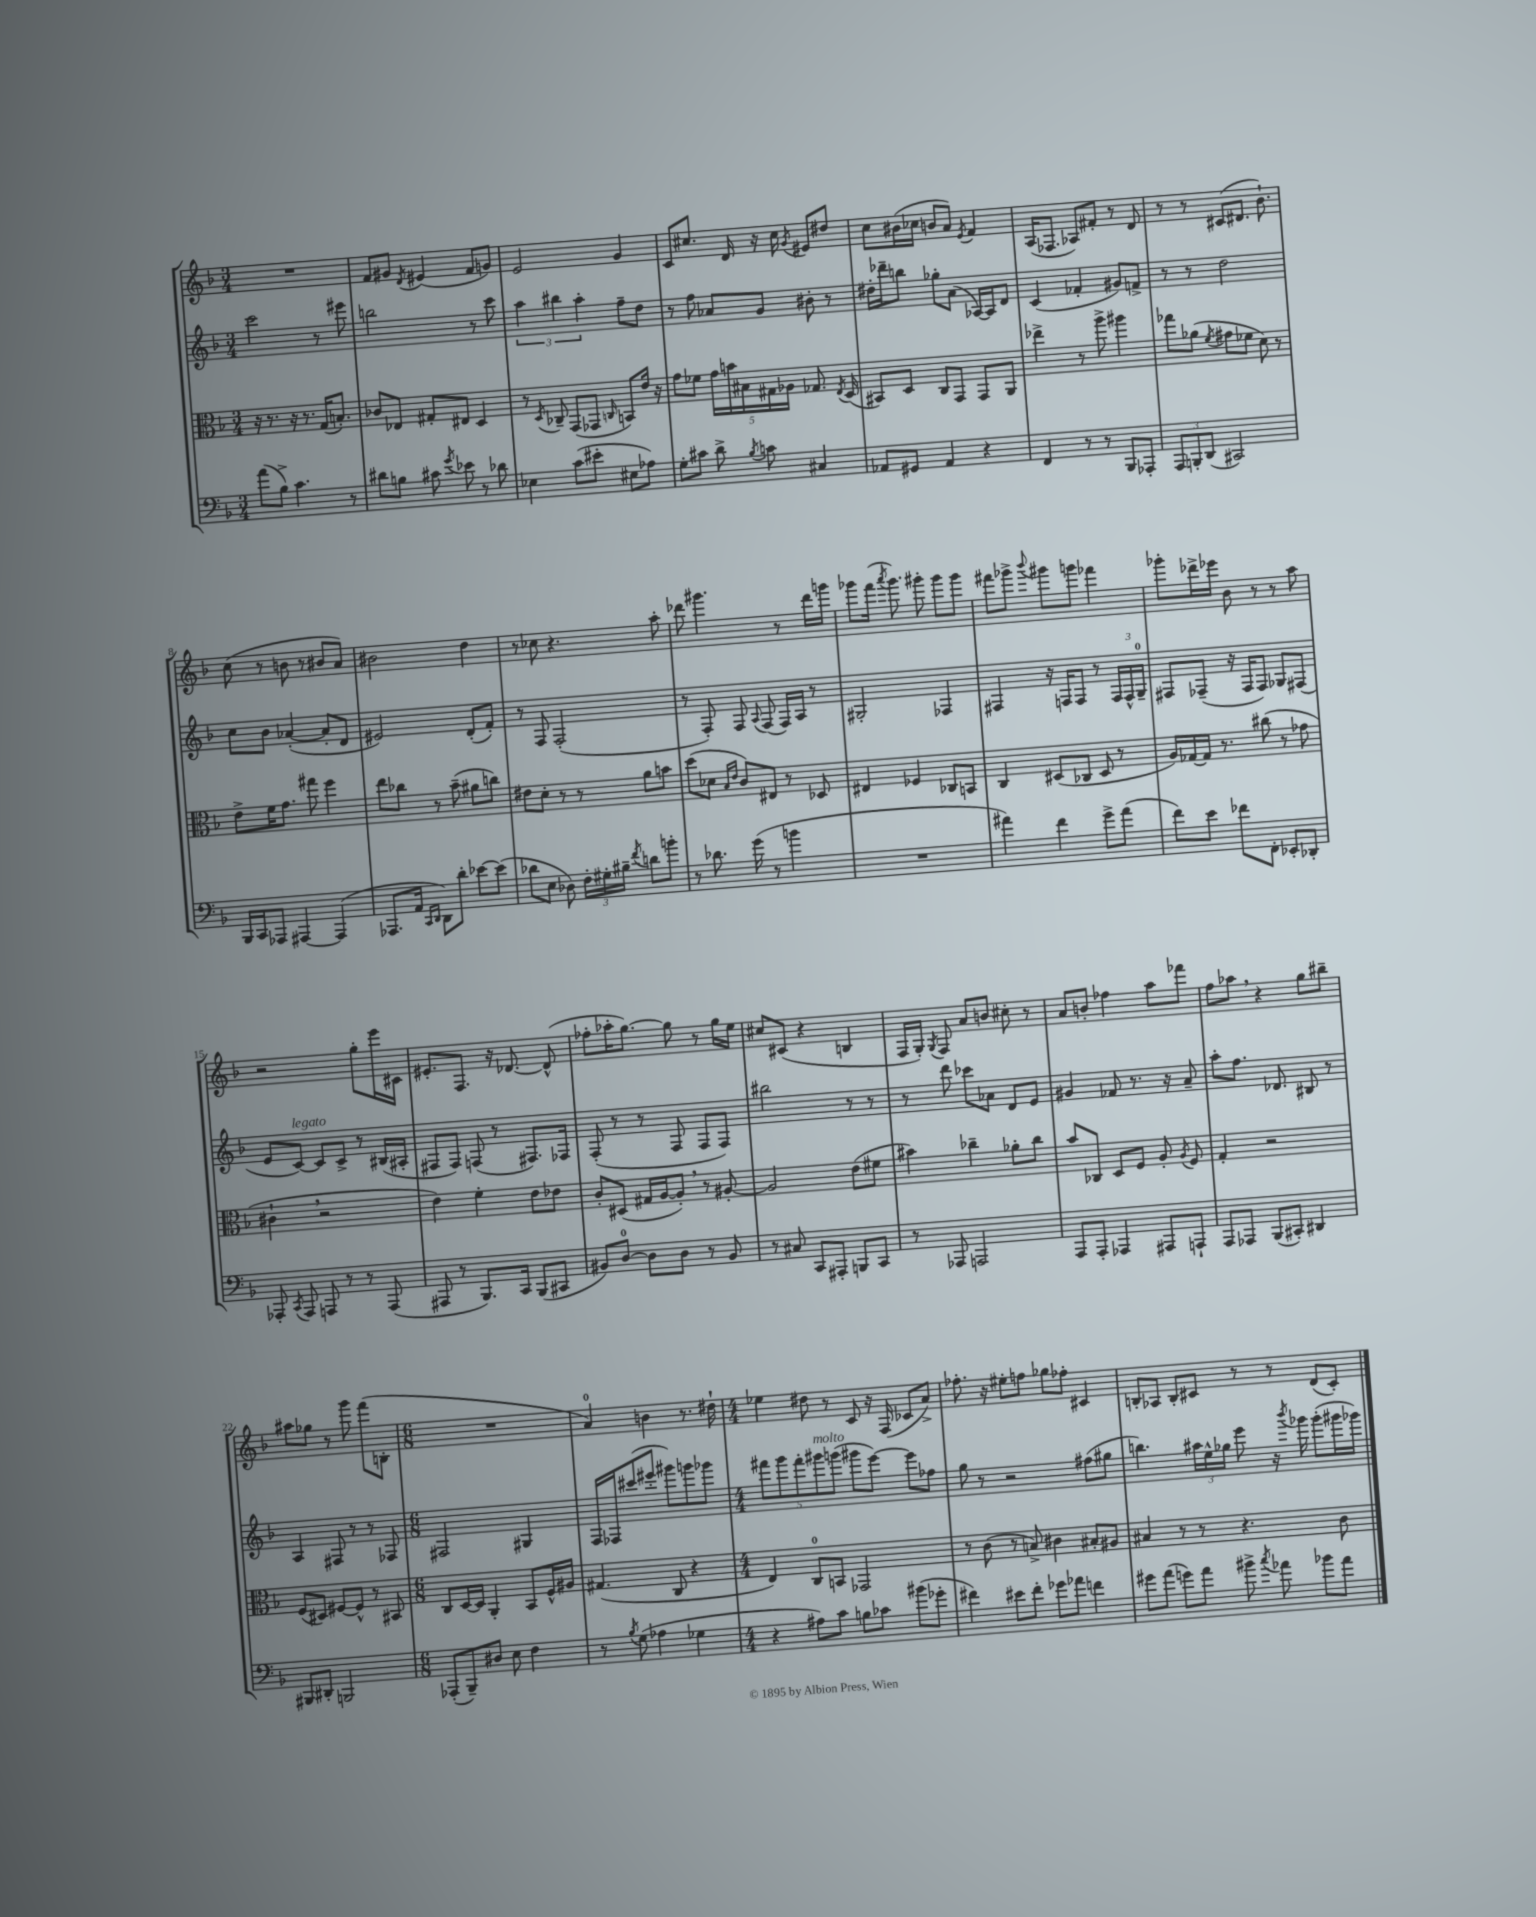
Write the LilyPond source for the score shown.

<<
\new StaffGroup <<
\new Staff = "s0" {
    \clef treble \key f \major \numericTimeSignature \time 3/4
    \autoBeamOff R2. |
    f'8[ gis'8] \acciaccatura { d'8 } eis'4( f'8[ g'8]) |
    e'2 g'4 |
    c'8[ cis''8.] d'16 r16 cis''16 \acciaccatura { g'8 } eis'8[ dis''8] |
    c''8[ bis'16( ces''16] b'8[ a'8]) \acciaccatura { e'8 } f'4 |
    a16[( fes8.] aes8[) fis'8]-. r8 d'8 |
    r8 r8 cis'8[( dis'8.] bes'8.-!) |
    c''8( r8 b'8 r8 bis'8[ a'8]) |
    bis'2 d''4 |
    r8 ces''8 r4. a''8-. |
    des'''8 gis'''4. r8 des'''16[ g'''16] |
    ges'''8[ f'''16]( \acciaccatura { a'''8 } ges'''8.) gis'''8-. gis'''8[ gis'''8] |
    fis'''8[ ges'''8]-> \appoggiatura { bes'''8 } gis'''8[ g'''8] fes'''4 |
    ges'''8[-. des'''16-> ees'''16] bes'8 r8 r8 a''8 |
    r2 g''8[-. e'''16 cis'16] |
    eis'8.[-. f8.] r16 des'8.~ des'8-^( |
    fes''8[-. aes''16-. g''8.]~) g''8 r8 g''16[ e''16] |
    cis''8[ cis'8]( r4 b4 |
    f16[ g16]-.) \acciaccatura { g8 } f8 a'8[ b'8] cis''8-. r8 |
    a'8[ b'8]-. fes''4 a''8[ fes'''8] |
    f''8[ aes''8] \breathe r4 g''8[ bis''8]-- |
    ais''8[ ges''8] r8 g'''8 f'''8[( b8]-. |
    \numericTimeSignature \time 6/8 R2. |
    a'4-0) b'4 r8. dis''16-! |
    \numericTimeSignature \time 4/4 ees''4 dis''8 r8 c'8 r16 f16( ces'8[ a'8]->) |
    fes''8.-. r16 eis''8[-. f''8] ges''8[ fes''8]-. cis'4 |
    b8[-. aes8] b8[-. cis'8] r8 r8 d'8[( cis'8]-.) \bar "|." |
}
\new Staff = "s1" {
    \clef treble \key f \major \numericTimeSignature \time 3/4
    \autoBeamOff c'''2 r8 eis'''8 |
    b''2 r8 c'''8 |
    \tuplet 3/2 { a''4 bis''4 a''4-. } f''8[-- d''8] |
    r8 f''8 aes'8[ g'8] bis'8-. r8 |
    dis''16[-. des'''16-- b''8] ges''8[-. a'8]( aes16[~) aes16 d'8] |
    c'4( fes'4-. gis'8[) f'8]-> |
    r8 r8 d''2 |
    c''8[ bes'8] aes'4~-.( aes'8[-. d'8] |
    eis'2) d'8[-.( f'8]-.) |
    r8 f8 f2-.( |
    r8 f8-.) f8 \appoggiatura { a8 } f8( f16[) a16] r8 |
    gis2-. fes4 |
    fis4 r16 f16[ f8] r8 \tuplet 3/2 { f16[ f16-^ g16]-0-- } |
    fis8[ fes8]--( r16 fes16[ fes8]) ges8[ fis8]( |
    e'8[ c'8]~^\markup { \italic "legato" }) c'8[ c'8]-> r8 bis16[( ais16]-. |
    fis8[ fis8]) f8( r8 fis8.[) fes16] |
    f8-.( r8 r8 f8 f8[ f8]) |
    bis''2 r8 r8 |
    r8 d'''8 ces'''8[ aes'8] d'8[ e'8] |
    gis'4 fes'8 r8. r16 a'8-- |
    a''8[-. f''8.] des'8. bis8 r8 |
    a4 fis8 r8 r8 fes8 |
    \numericTimeSignature \time 6/8 fis2 gis4 |
    f16[ fes16 cis'''8( eis'''8]-. gis'''8[) g'''8 ges'''8] |
    \numericTimeSignature \time 4/4 \tuplet 5/4 { fis'''8[ g'''8 fis'''8-. gis'''8^\markup { \italic "molto" } g'''8]( } gis'''8[ e'''8]~) e'''8[ fes''8] |
    g''8 r8 r2 fis''8[( gis''8] |
    b''4.) \tuplet 3/2 { ais''16[ e''16-^ ges''16] } e'''8 r16 \acciaccatura { bes'''8 } ges'''16 ges'''8[-.( gis'''16 ges'''16]) \bar "|." |
}
\new Staff = "s2" {
    \clef alto \key f \major \numericTimeSignature \time 3/4
    \autoBeamOff r16 r8. r16 r8. g16[( b8.]-.) |
    ces'8[ ees8] gis8[-. eis8] d4 |
    r8 \acciaccatura { d8 } ces8-- g,8[( ges,8] \grace { c16 } b,8[) e'16] r16 |
    g'8[ fes'8] \tuplet 5/4 { g'16[ b'16 bis16 gis16 aes16] } ges8. \acciaccatura { e8 } d16( |
    bis,8[) d8] c8[ g,8] g,8[ a,8] |
    ees''4-> r8 a''8-> ais''4 |
    ges''8[ aes'8]( \acciaccatura { f'8 } gis'8[ fes'8] d'8) r8 |
    e'8[-> f'16 g'8.] gis''8 f''4 |
    e''8[ ces''8] r8 bes'8--( ais'8[ c''8]) |
    eis'8[ d'8]-. r8 r8 a'8[ b'8] |
    d''8[( des'8] \grace { bes16[ e'16] } c'8[) eis8] r8 des8 |
    eis4 fes4 ces8[ b,8] |
    c4 dis8[( ces8] dis8 r8 |
    a16[) ges16~ ges16] r8. cis''8( r8 ges'8 |
    cis'4-! \breathe r2 |
    e'4) f'4-. e'8[ ees'8] |
    c'8[-. dis8]( gis16[ a16~ a8]-.) \breathe r8 ais8~-. |
    ais2 e'8[( fis'8] |
    bis'4) ces''4-- aes'8[-. ces''8] |
    bes'8[ ces8] d8[ f8] a8-. \acciaccatura { a8 } f8 |
    g4-. r2 |
    f8[( dis8]) fis8[~ fis8]-^ r8 bis,8 |
    \numericTimeSignature \time 6/8 c8[ d16~ d16] a,4-. bes,8[ f16-^ ais16] |
    gis4.( c8 r4 |
    \numericTimeSignature \time 4/4 e4) c8[-0 b,8] ges,2 |
    r8 c'8( r8 b8->) cis'4 bis8[-. ais8] |
    bis4 r8 r8 r4. c'8 \bar "|." |
}
\new Staff = "s3" {
    \clef bass \key f \major \numericTimeSignature \time 3/4
    \autoBeamOff a'8[( bes8]->) c'4. r8 |
    dis'8[ b8] cis'8 \acciaccatura { g'8 } ees'8 r8 des'8 |
    ees4 c'8[( eis'8]-. eis8[ aes8]) |
    g8[-. cis'8] d'8-> \acciaccatura { bes8 } c'8 cis4 |
    aes,8[ gis,8] aes,4 r4 |
    f,4 r8 r8 bes,,8[ aes,,8]-. |
    \tuplet 3/2 { a,,8[ b,,8-. d,8]( } cis,2) |
    bes,,16[ c,16 aes,,8] ais,,4~ ais,,4( |
    aes,,8.[ a,16] \grace { c,16[ d,16] } d,8[) d'8]-. ees'8[~ ees'8]( |
    des'8[ e8] des8) \tuplet 3/2 { f16[-. gis16-. bis16]-- } \acciaccatura { f'8 } d'8[ b'8]-. |
    r8 des'8. g'16( r8 b'4 |
    R2. |
    ais'4) f'4 g'8[-> ais'8]( |
    f'8[) e'8] fes'8[ f,8]-. ees,8[-. des,8]-. |
    aes,,8-. \acciaccatura { c,8 } aes,,8 a,,8 r8 r8 a,,8( |
    ais,,8 r8 bes,,8.[) c,16] bes,,8[( cis,8] |
    bis,8[) d8]-0~ d8[ d8] r8 bis,8 |
    r8 cis8 c,8[ ais,,8]-. b,,8[ c,8] |
    r8 aes,,8 a,,2 |
    a,,8[ a,,8]-. aes,,4 ais,,8[ a,,8]-! |
    a,,8[ aes,,8] bes,,8[( cis,8]-.) dis,4 |
    bis,,8[ dis,8]-. b,,2 |
    \numericTimeSignature \time 6/8 aes,,8[-.( bes,,8--) dis8] e8 f4 |
    r8 \acciaccatura { bes8 } g8( aes4 ges4 |
    \numericTimeSignature \time 4/4 r4 ais8[) c'8] b8[ ces'8] bis'8[( ges'8]-. |
    fis'4) eis'8[ fis'8]-. ges'8[ aes'8] f'4 |
    gis'8[ a'8]( g'8[) a'8] bis'8-> \acciaccatura { c''8 } aes'8 bes'8[ aes'8] \bar "|." |
}
>>
>>
